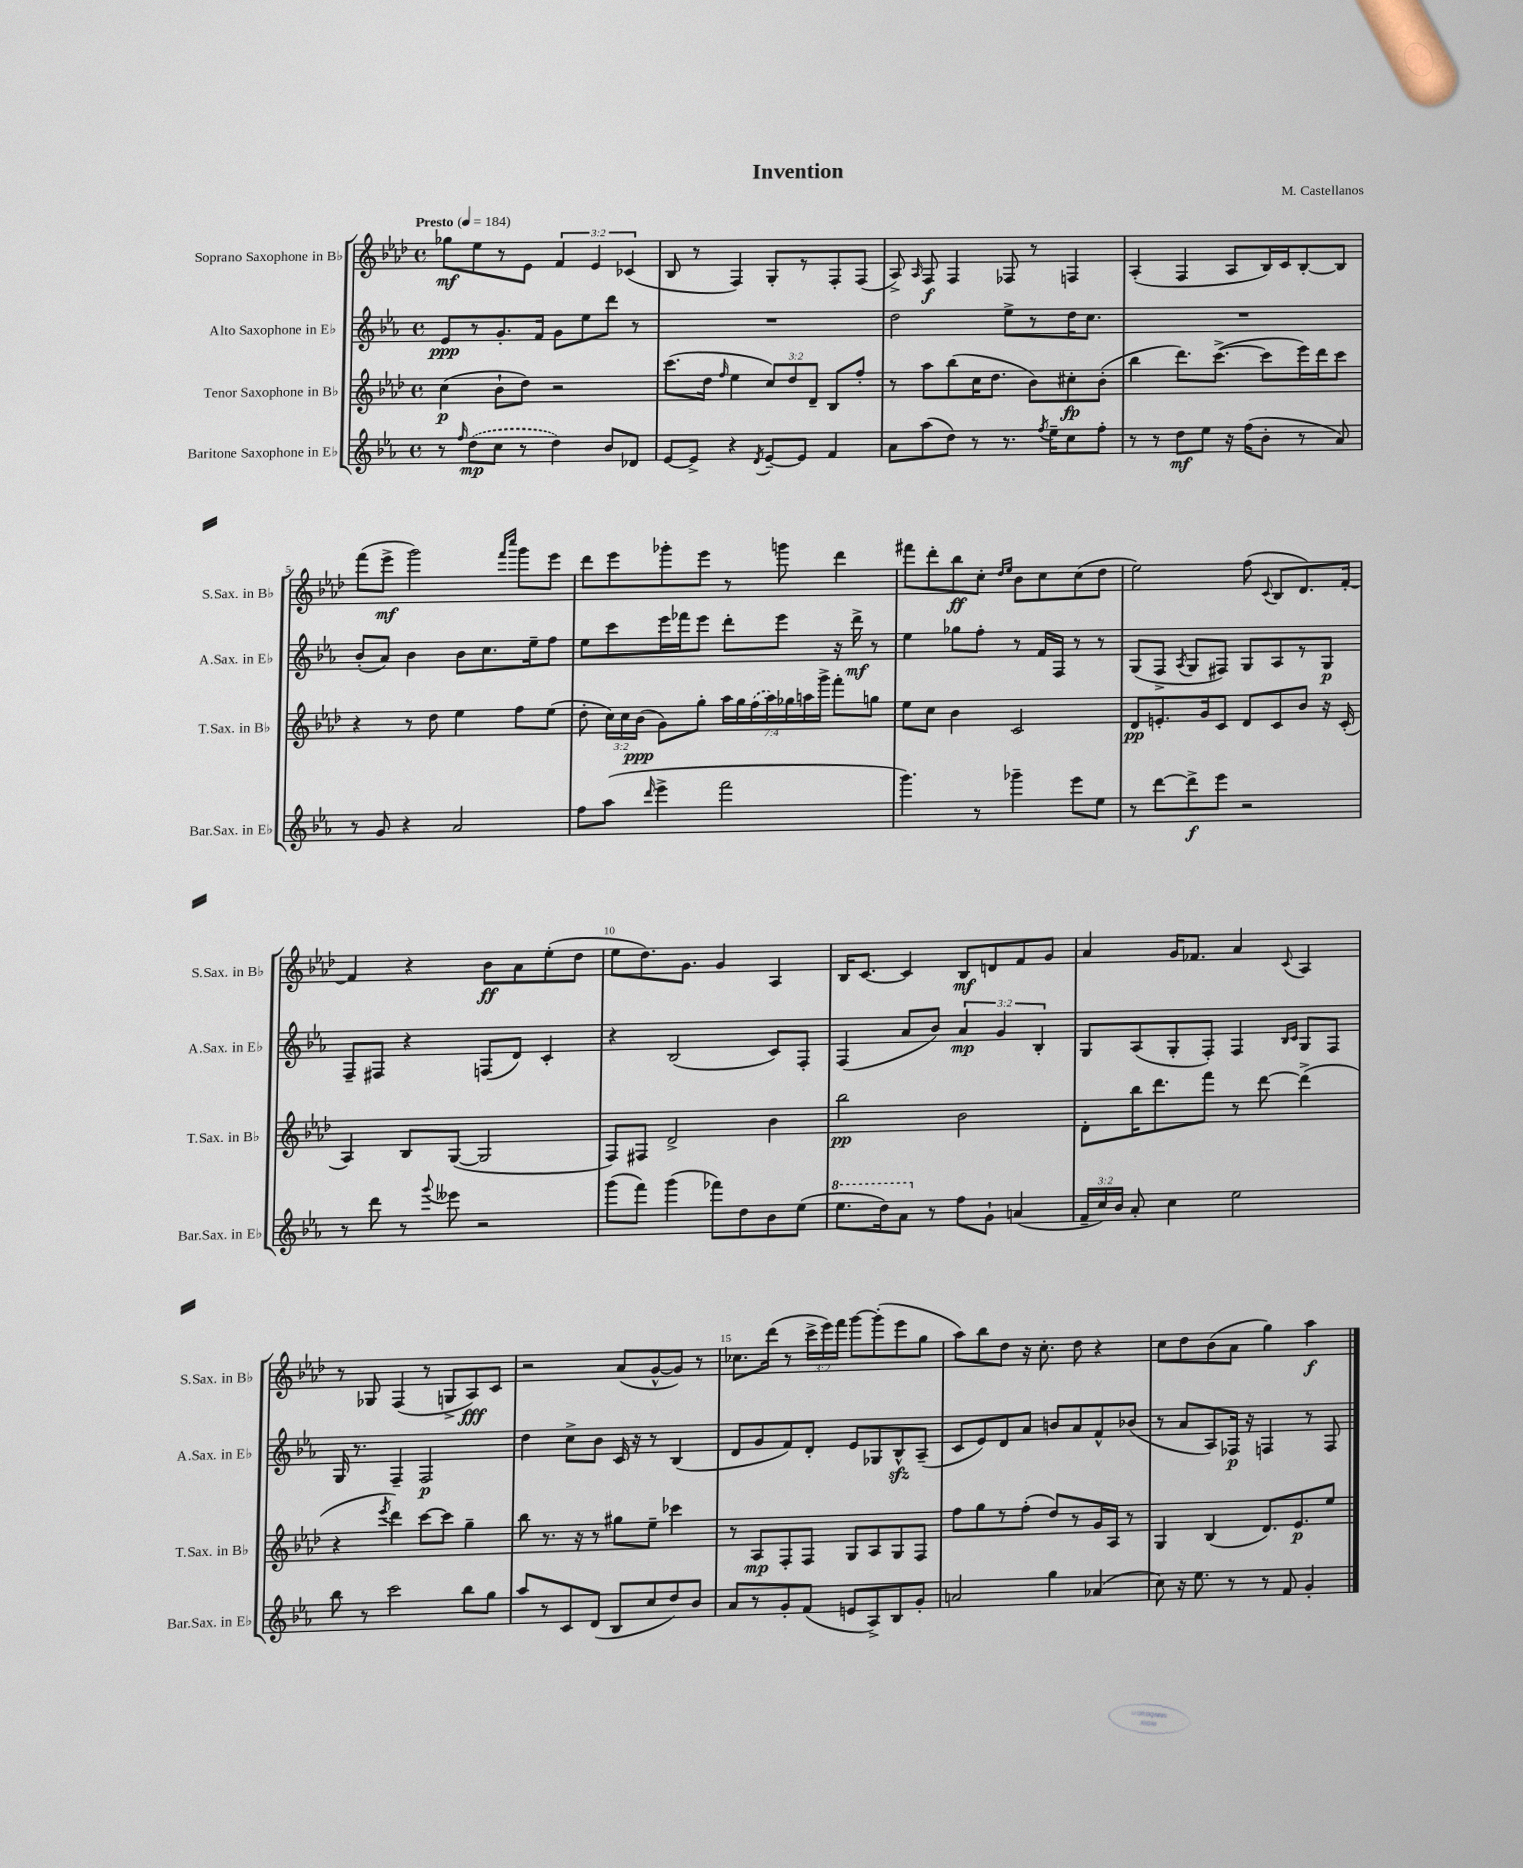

**kern	**kern	**kern	**kern
*staff4	*staff3	*staff2	*staff1
*clefG2	*clefG2	*clefG2	*clefG2
*k[b-e-a-]	*k[b-e-a-d-]	*k[b-e-a-]	*k[b-e-a-d-]
*M4/4	*M4/4	*M4/4	*M4/4
*met(c)	*met(c)	*met(c)	*met(c)
*MM184	*MM184	*MM184	*MM184
8r	(4cc\	8e-/L	8gg-\L
16qqff/	.	.	.
(8dd\L	.	8r	8ee-\
8cc\J	8b-`\L	8.g'/	8r
8r	8dd-\J)	.	8e-\J
.	.	16f/Jk	.
4dd\)	2r	8g\L	6f/
.	.	8ee-\	.
.	.	.	6e-/
8b-/L	.	8ddd\J	.
.	.	.	(6c-/
8d-/J	.	8r	.
=	=	=	=
[8e-/L	(8.ccc\L	1r	8B-/
8e-^/]J	.	.	8r
.	16dd-\Jk	.	.
.	16qqff/	.	.
4r	4ee-\	.	4F/)
8qd/	.	.	.
[8e-~/L	12cc/L)	.	8G'/L
.	12dd-/	.	.
8e-/]J	.	.	8r
.	12d-~/J	.	.
4f/	8B-/L	.	8F'/
.	8ff'/J	.	(8F/J
=	=	=	=
8a-\L	8r	2dd\	8A-^/)
.	.	.	16qqA-/
(8aa-\	8aa-\L	.	8F/
8dd\J)	(8bb-\	.	4F/
8r	16cc\K	.	.
.	8.dd-\J	.	.
8.r	.	8ee-^\L	8F-/
.	8b-\L)	8r	8r
8qff/	.	.	.
16ee-~\LK	.	.	.
8cc\	8cc#'\	16dd\K	4F/
.	.	8.cc\J	.
8ff'\J	(8b-'\J	.	.
=	=	=	=
8r	4bb-\	1r	(4A-'/
8r	.	.	.
8dd\L	8.ddd-\L)	.	4F/
8ee-\J	.	.	.
.	([8.ccc^\J	.	.
16r	.	.	8A-/L
(16ff\LK	.	.	.
8b-'\J	8ccc\]L	.	16B-/L)
.	.	.	16c/J
8r	16eee-\L)	.	[8B-'/
.	16ddd-\J	.	.
8a-/)	8ccc\J	.	8B-/]J
=	=	=	=
8r	4r	(8b-'/L	(8fff\L
8g/	.	8a-/J)	8eee-^\J
4r	8r	4b-\	2ggg\)
.	8dd-\	.	.
2a-/	4ee-\	8b-\L	.
.	.	8.cc\	.
.	.	.	16qqfff/LL
.	.	.	16qqcccc/JJ
.	8ff\L	.	8ggg\L
.	.	16ee-~\k	.
.	(8ee-\J	8ff\J	8eee-\J
=	=	=	=
8ff\L	8dd-'\	8ee-\L	8ddd-\L
(8aa-\J	24cc\LL)	8ccc\	8eee-\
.	24cc\	.	.
.	(24b-\JJ	.	.
16qqddd/	.	.	.
4eee-^\	8g\L)	16eee-\L	8ggg-'\
.	.	16fff-\J	.
.	8gg'\J	8eee-\J	8eee-\J
2fff\	28aa-\LL	8ddd'\L	8r
.	28gg\	.	.
.	(28ff\	.	.
.	28aa-\)	.	.
.	.	8eee-\J	8ggg\
.	28gg-\	.	.
.	28aa\	.	.
.	28ggg^\JJ	.	.
.	8fff'\L	16r	4ddd-\
.	.	16ddd^\	.
.	8gg\J	8r	.
=	=	=	=
4.ggg\)	8ee-\L	4ee-\	8fff#\L
.	8cc\J	.	8ddd-'\
.	4b-\	8gg-\L	8bb-\
8r	.	8ff'\J	8cc'\J
.	.	.	16qqdd-/LL
.	.	.	16qqee-/JJ
4ggg-~\	2c/	8r	8b-\L
.	.	16f/LL	8cc\
.	.	16F/JJ	.
8eee-\L	.	8r	(8cc\
8ee-\J	.	8r	8dd-\J
=	=	=	=
8r	8d-/L	(8G/L	2ee-\)
[8ddd\L	8.e'/	8F^/J	.
.	.	8qA-/	.
8ddd^\]	.	8G/L	.
.	16g/k	.	.
8eee-\J	8c/J	8F#/J)	.
2r	8d-/L	8G/L	(8ff\
.	.	.	8qqc/
.	8c/	8A-/	8B-/L
.	8b-/J	8r	8.d-/)
.	16r	8G/J	.
.	(16c'/	.	[16f'/Jk
=	=	=	=
8r	4A-/)	8F~/L	4f/]
8ddd\	.	8F#/J	.
8r	8B-/L	4r	4r
8qqggg/	.	.	.
8eee--\	([8G/J	.	.
2r	2G/]	(8F/L	8b-\L
.	.	8d/J)	8a-\
.	.	4c'/	(8ee-'\
.	.	.	8dd-\J
=	=	=	=
(8ggg\L	8F/L)	4r	8ee-\L
8fff\J)	8F#/J	.	8.dd-\)
(4ggg\	2d-^/	(2B-/	.
.	.	.	8.g\J
8fff-\L)	.	.	4g/
8dd\	.	.	.
8b-\	4b-\	8c/L)	4A-/
(8ee-\J	.	8F'/J	.
=	=	=	=
8.eee-\L	2bb-\	(4F/	16B-/LK
.	.	.	[8.c/J
16ddd\k)	.	.	.
8aa-\J	.	8a-/L	4c/]
8r	.	8b-/J)	.
8ff\L	2b-\	6a-/	8B-/L
8g`\J	.	.	8d/
.	.	6g/	.
(4a/	.	.	8f/
.	.	6B-'/	.
.	.	.	8g/J
=	=	=	=
24f~/LL	8d-'\L	8G/L	4a-/
24cc/)	.	.	.
24b-/JJ	.	.	.
8a-'/	16bb-\K	(8A-/	.
.	8.ddd-\	.	.
4cc\	.	8G'/	16g/LK
.	.	.	8.f-/J
.	8fff\J	8F'/J)	.
2ee-\	8r	4F/	4a-/
.	[8ddd-\	.	.
.	.	16qqB-/LL	.
.	.	16qqc/JJ	8qqc/
.	(4ddd-^\]	8G/L	4A-/
.	.	8F/J	.
=	=	=	=
8bb-\	4r	16G/	8r
.	.	8.r	.
8r	.	.	8G-/
.	8qeee-/	.	.
2ccc\	4ddd-\)	4F~/	(4F/
.	[8ccc\L	2F/	8r
.	8ccc\]J	.	8G^/L
8bb-\L	4gg~\	.	8A-/)
8gg\J	.	.	8c/J
=	=	=	=
8aa-/L	8bb-\	4dd\	2r
8r	8.r	.	.
8c/	.	8cc^\L	.
.	16r	.	.
(8d/J	8r	8b-\J	.
8B-/L	8gg#\L	16c/	(8a-/L
.	.	16r	.
8cc/	8ee-~\J	8r	[8g^^/
8dd/)	4ccc-\	(4B-/	8g/]J)
8b-/J	.	.	8r
=	=	=	=
8a-/L	8r	8d/L	8.cc-\L
8r	8A-/L	8g/	.
.	.	.	(16ddd-\Jk
8g'/	8F'/	8f/)	8r
(8f/J	8F/J	8d'/J	24ccc^\LL
.	.	.	24eee-\)
.	.	.	24fff\JJ
8e/L	8G/L	8e-/L	[8ggg\L
8A-^/)	8A-/	8G-/	(8ggg'\]
8B-/	8G/	8B-^^/	8eee-\
8g'/J	8F/J	(8A-~/J	8gg\J
=	=	=	=
2a/	8ff\L	8c/L	8aa-\L)
.	8gg\	8e-/)	8bb-\
.	8r	8d/	8dd-\J
.	(8ff'\J	8a-/J	16r
.	.	.	8.cc'\
4gg\	8dd-/L)	8b/L	.
.	8r	8a-/	8dd-\
(4a-/	16g/L	8f^^/	4r
.	16A-/JJ	.	.
.	8r	(8b-/J	.
=	=	=	=
8cc\)	4G/	8r	8cc\L
16r	.	8a-/L	8dd-\
8.ee-\	.	.	.
.	(4B-/	8A-/)	(8b-\
8r	.	16F-/Jk	8a-\J
.	.	16r	.
8r	8.d-/L)	4F/	4gg\)
8f/	.	.	.
.	8.e-/	.	.
4g'/	.	8r	4aa-\
.	8ee-/J	8F/	.
==	==	==	==
*-	*-	*-	*-
